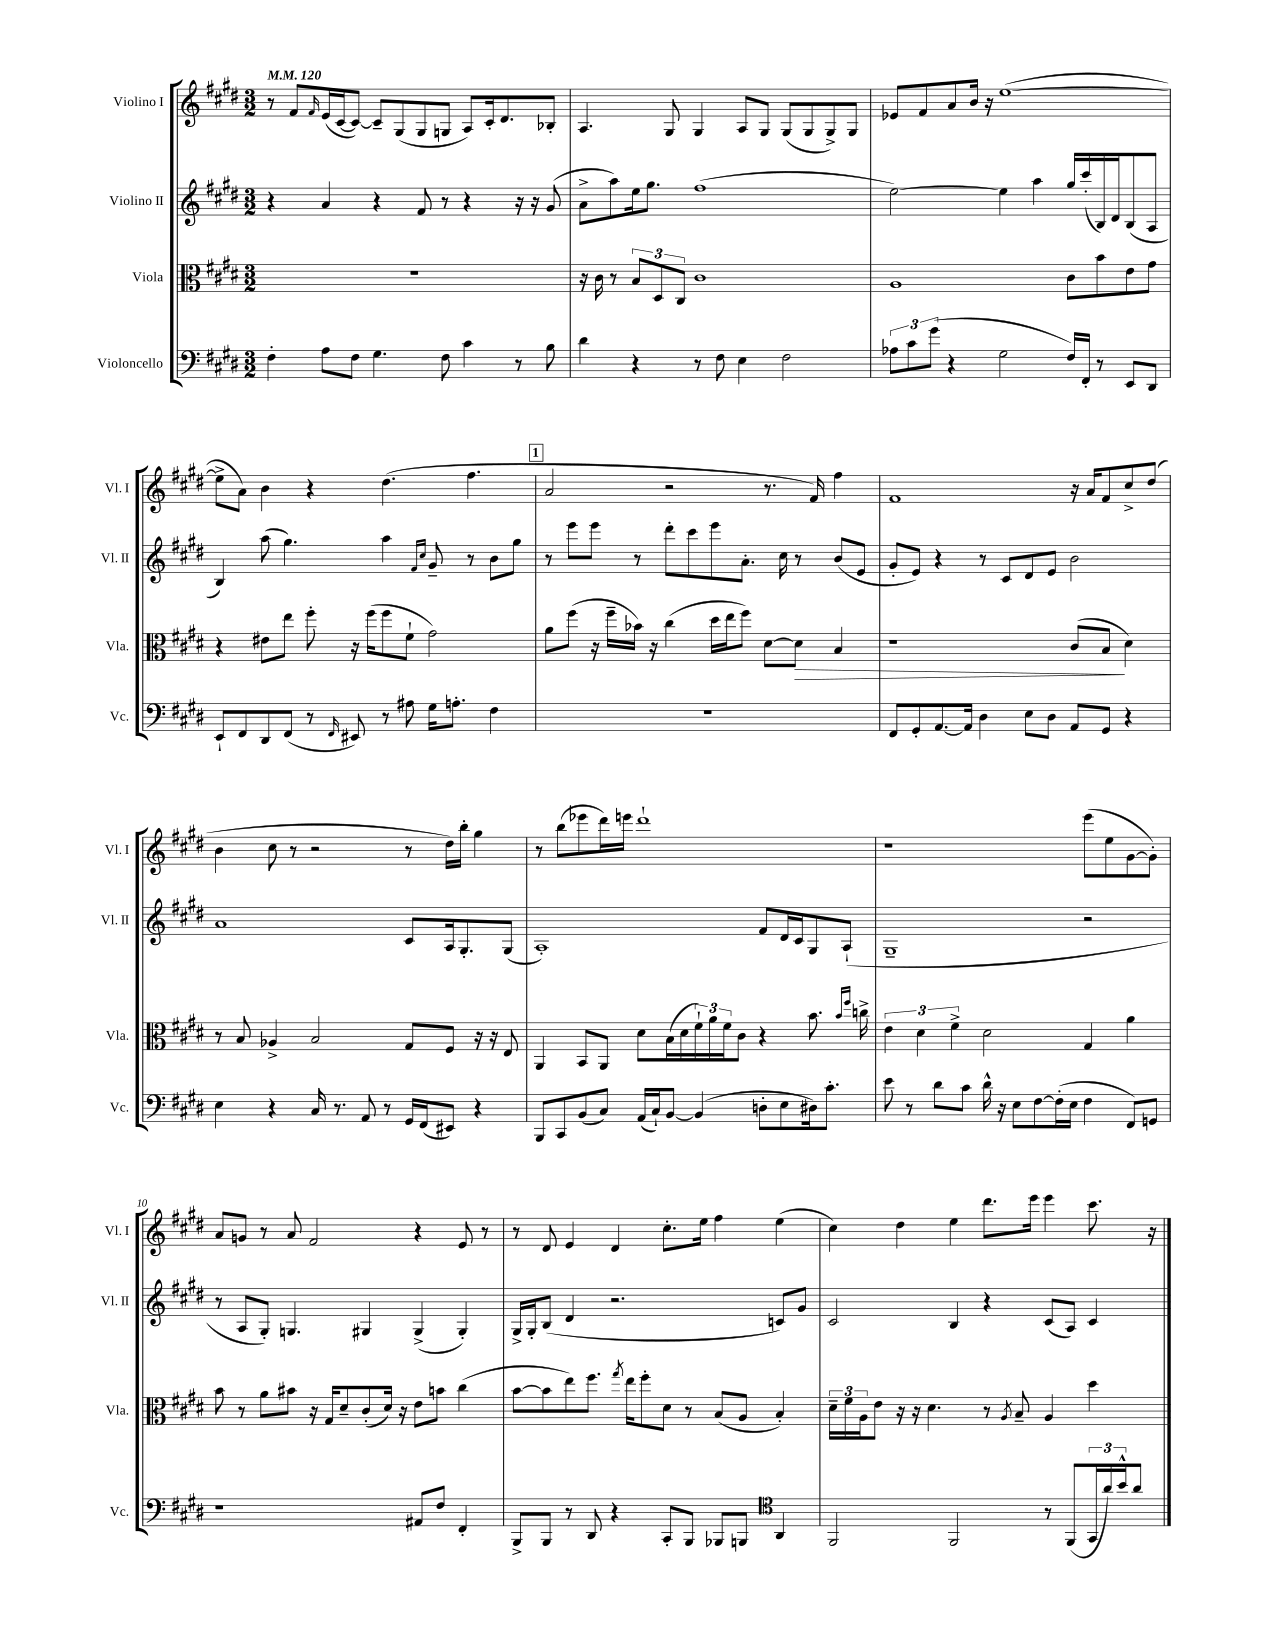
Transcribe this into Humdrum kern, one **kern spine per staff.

**kern	**kern	**kern	**kern
*staff4	*staff3	*staff2	*staff1
*clefF4	*clefC3	*clefG2	*clefG2
*k[f#c#g#d#]	*k[f#c#g#d#]	*k[f#c#g#d#]	*k[f#c#g#d#]
*M3/2	*M3/2	*M3/2	*M3/2
*MM120	*MM120	*MM120	*MM120
4F#'	1.r	4r	8r
.	.	.	8f#
.	.	.	16qqf#
8A	.	4a	(16e
.	.	.	[16c#
8F#	.	.	8c#_)
4.G#	.	4r	8c#~]
.	.	.	(8G#
.	.	8f#	8G#
8F#	.	8r	8G
4c#	.	4r	8A)
.	.	.	16c#'
.	.	.	8.d#
8r	.	16r	.
.	.	16r	.
8B	.	(8g#	8B-'
=	=	=	=
4d#	16r	8a^	4.A
.	16c#	.	.
.	8r	8aa)	.
4r	12B	16ee	.
.	.	8.gg#	.
.	12D#	.	.
.	.	.	8G#
.	12C#	.	.
8r	1c#	(1ff#	4G#
8F#	.	.	.
4E	.	.	8A
.	.	.	8G#
2F#	.	.	(8G#
.	.	.	8G#
.	.	.	8G#^)
.	.	.	8G#
=	=	=	=
12A-	1A	[2ee)	8e-
12c#	.	.	.
.	.	.	8f#
(12g#	.	.	.
4r	.	.	8a
.	.	.	16b
.	.	.	16r
2G#	.	4ee]	([1ee
.	.	4aa	.
16F#)	8c#	16gg#	.
16FF#'	.	(16ccc#'	.
8r	8b	16B)	.
.	.	16d#	.
8EE	8e	(8B	.
8DD#	8g#	8A	.
=	=	=	=
8EE`	4r	4B)	8ee^]
8FF#	.	.	8a)
8DD#	8e#	(8aa	4b
(8FF#	8ee	4.gg#)	.
8r	8ff#'	.	4r
16qqFF#	.	.	.
8EE#)	16r	.	.
.	(16ff#	.	.
8r	8ff#	4aa	(4.dd#
8A#	8f#`	.	.
.	.	16qqf#	.
.	.	16qqcc#	.
16G#	2g#)	8g#~	.
8.A'	.	.	.
.	.	8r	4.ff#
4F#	.	8b	.
.	.	8gg#	.
=	=	=	=
1.r	8a	8r	2a
.	(8ff#	8eee	.
.	16r	8eee	.
.	16ff#~	.	.
.	16b-)	8r	.
.	16r	.	.
.	(4cc#	8ddd#'	2r
.	.	8ccc#	.
.	16dd#	8eee	.
.	16ee	.	.
.	8ff#)	8.a'	.
.	[8d#	.	8.r
.	.	16cc#	.
.	8d#]	8r	.
.	.	.	16f#)
.	4B	(8b	4ff#
.	.	8e	.
=	=	=	=
8FF#	1r	8g#'	1f#
8GG#'	.	8e)	.
[8.AA	.	4r	.
16AA]	.	.	.
4D#	.	8r	.
.	.	8c#	.
8E	.	8d#	.
8D#	.	8e	.
8AA	(8c#	2b	16r
.	.	.	16a
8GG#	8B	.	8f#
4r	4d#)	.	8cc#^
.	.	.	(8dd#
=	=	=	=
4E	8r	1a	4b
.	8B	.	.
4r	4A-^	.	8cc#
.	.	.	8r
16C#	2B	.	2r
8.r	.	.	.
8AA	.	.	.
8r	.	.	.
16GG#	8G#	8c#	8r
(16FF#	.	.	.
8EE#)	8F#	16A	16dd#)
.	.	8.G#'	16bb'
4r	16r	.	4gg#
.	16r	.	.
.	8E	(8G#	.
=	=	=	=
8BBB	4AA	1A')	8r
8CC#	.	.	(8bb
(8BB	8BB	.	8eee-
8C#)	8AA	.	16ddd#)
.	.	.	16eee
(16AA	8d#	.	1ddd#`
16C#`)	.	.	.
[8BB	(16B	.	.
.	16d#	.	.
(4BB]	24f#`)	.	.
.	24a	.	.
.	24f#	.	.
.	8c#	.	.
8D'	4r	8f#	.
8E	.	16d#	.
.	.	16c#	.
16D#)	8.b	8G#	.
8.c#'	.	.	.
.	.	(8A`	.
.	16qqb	.	.
.	16qqff#	.	.
.	16cc^	.	.
=	=	=	=
8e	6e	1G#~	1r
8r	.	.	.
.	6d#	.	.
8d#	.	.	.
.	6f#^	.	.
8c#	.	.	.
16d#^^	2d#	.	.
16r	.	.	.
8E	.	.	.
[8F#	.	.	.
(16F#']	.	.	.
16E	.	.	.
4F#	4G#	2r	(8eee
.	.	.	8ee
8FF#)	4a	.	[8g#
8GG	.	.	8g#'])
=	=	=	=
1r	8b	8r	8a
.	8r	8A	8g
.	8a	8G#')	8r
.	8b#	4.G	8a
.	16r	.	2f#
.	16G#	.	.
.	8d#~	.	.
.	(8c#'	4G#	.
.	16d#)	.	.
.	16r	.	.
8AA#	8e	(4G#^	4r
8F#	8b	.	.
4FF#'	(4cc#	4G#')	8e
.	.	.	8r
=	=	=	=
8BBB^	[8b	16G#^	8r
.	.	16G#'	.
8BBB	8b]	(8B	8d#
8r	8ee)	4d#	4e
8DD#	8.ff#	.	.
4r	.	2.r	4d#
.	8qgg#	.	.
.	16ee	.	.
.	8ff#'	.	.
8CC#'	8d#	.	8.cc#'
8BBB	8r	.	.
.	.	.	16ee
8BBB-	(8B	.	4ff#
8BBB	8A	.	.
*clefC4	*	*	*
4AA	4B')	8c)	(4ee
.	.	8g#	.
=	=	=	=
2FF#	24d#~	2c#	4cc#)
.	24f#	.	.
.	24A	.	.
.	8e	.	.
.	16r	.	4dd#
.	16r	.	.
.	4.d#	.	.
2FF#	.	4B	4ee
.	8r	4r	8.ddd#
.	8qA	.	.
.	8B~	.	.
.	.	.	16eee
8r	4A	(8c#	4eee
(8FF#	.	8A)	.
24GG#	4dd#	4c#	8.ccc#
24a)	.	.	.
24b^^	.	.	.
8a	.	.	.
.	.	.	16r
==	==	==	==
*-	*-	*-	*-
